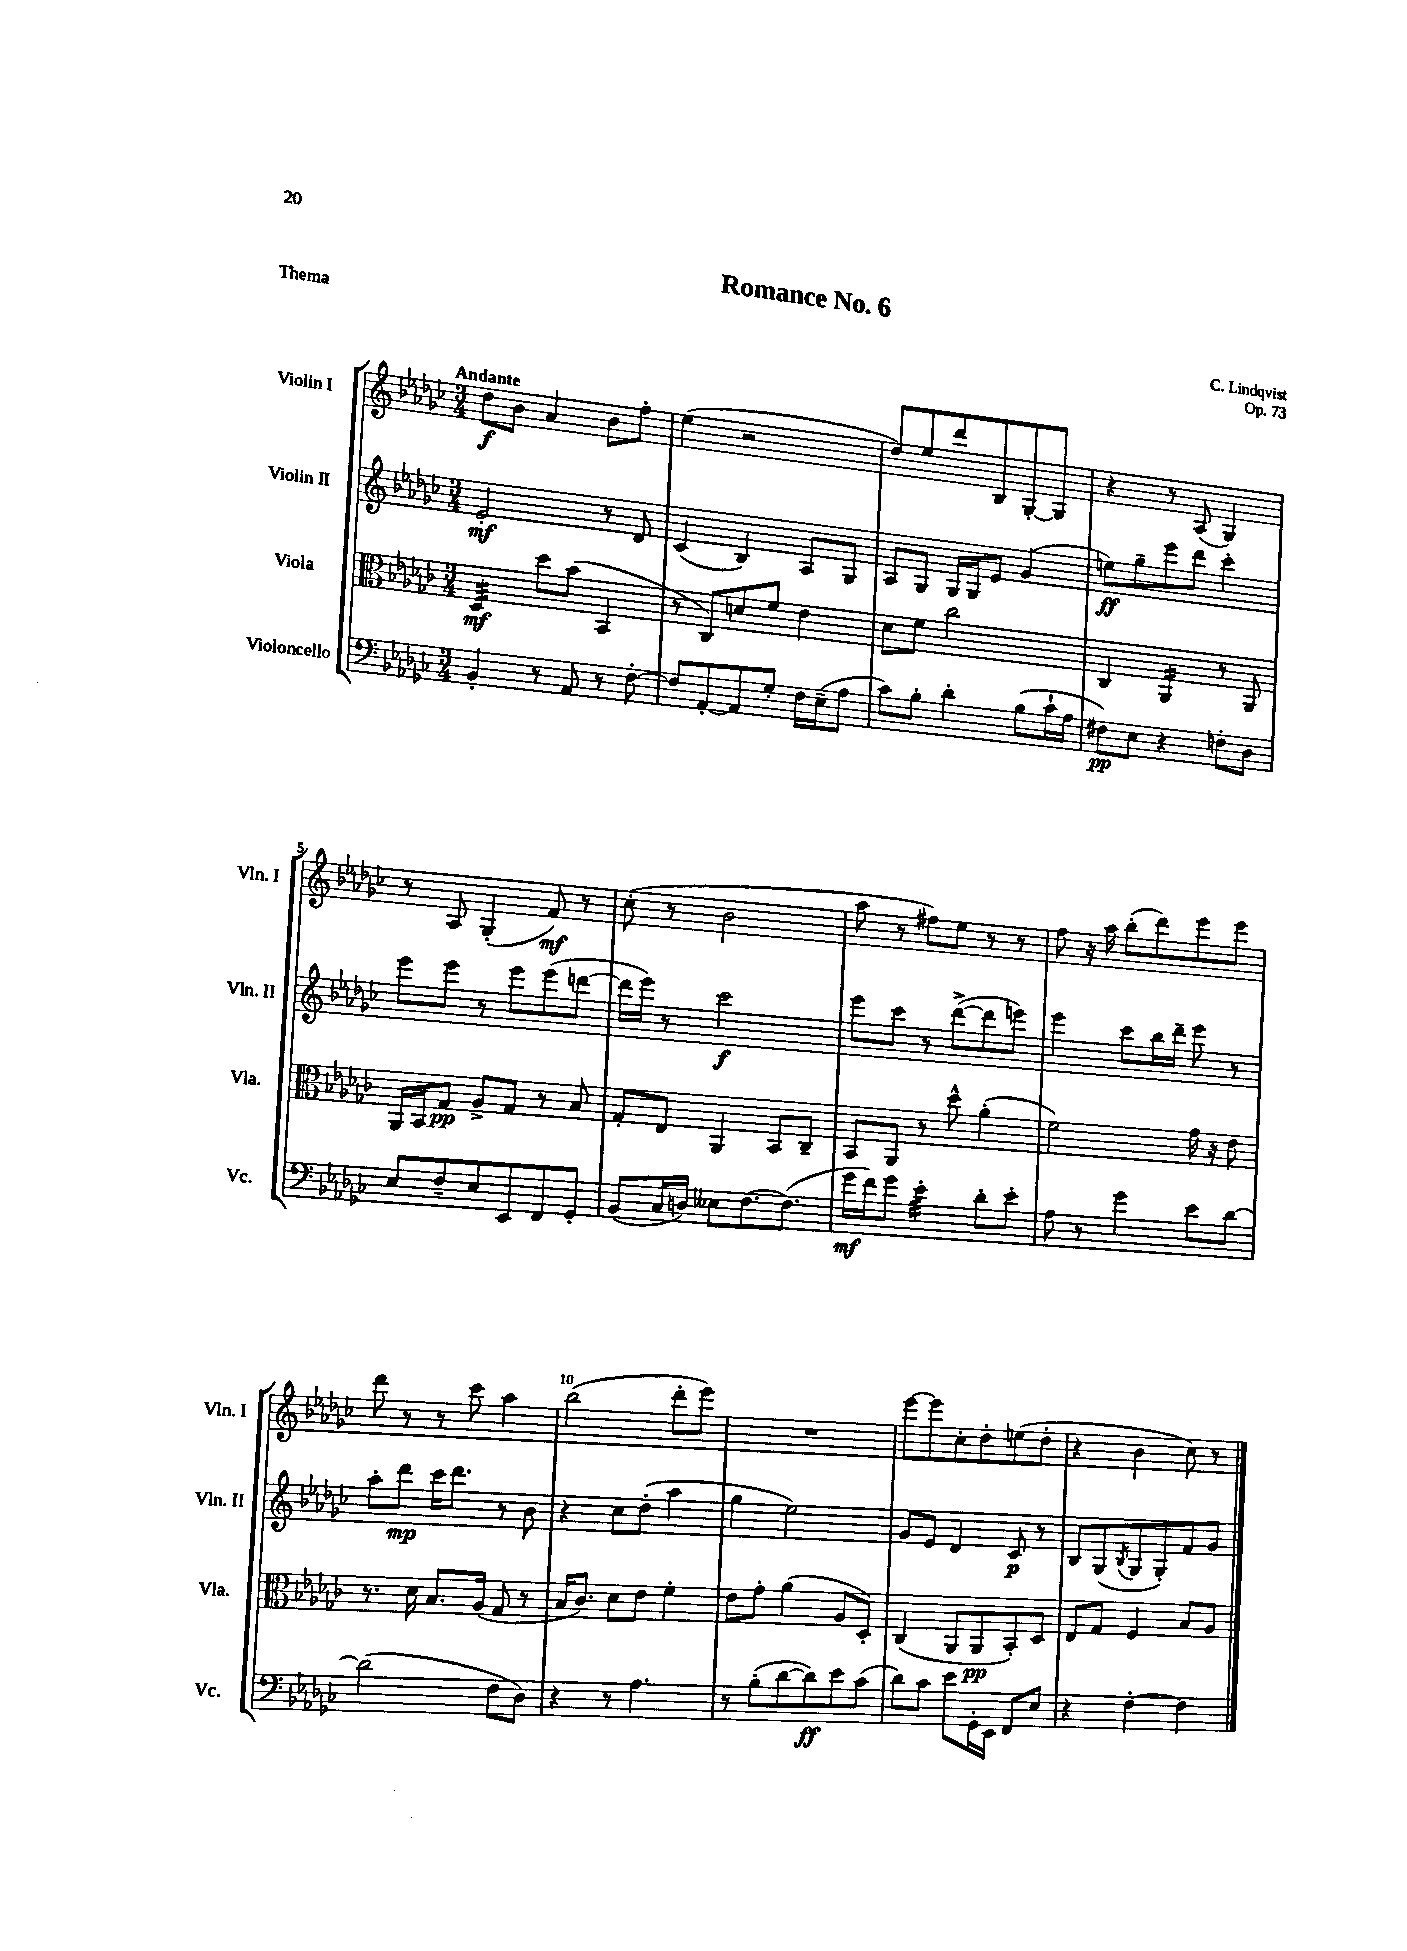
\header { title = "Romance No. 6" composer = "C. Lindqvist" opus = "Op. 73" piece = "Thema" }
<<
\new StaffGroup <<
\new Staff = "s0" \with { instrumentName = "Violin I" shortInstrumentName = "Vln. I" } {
    \clef treble \key ges \major \numericTimeSignature \time 3/4 \tempo "Andante"
    des''8\f bes'8 aes'4 bes'8 f''8-. |
    ees''4( r2 |
    des''8) ees''8 des'''8 bes8 ges8~-. ges8 |
    r4 r8 aes8( ges4) |
    r8 aes8 ges4-.( f'8\mf) r8 |
    ces''8-.( r8 bes'2 |
    aes''8 r8 fis''8) ees''8 r8 r8 |
    f''8 r16 aes''16 bes''8-.( des'''8) ees'''8 ees'''8 |
    des'''8 r8 r8 ces'''8 aes''4 |
    bes''2( des'''8-. ees'''8) |
    R2. |
    ees'''8~ ees'''8 ces''8-. des''8-. e''8( des''8-. |
    r4 bes'4 ces''8) r8 \bar "|." |
}
\new Staff = "s1" \with { instrumentName = "Violin II" shortInstrumentName = "Vln. II" } {
    \clef treble \key ges \major \numericTimeSignature \time 3/4
    ees'2-.\mf r8 des'8 |
    ces'4( bes4) aes8 ges8 |
    aes8 ges8 ges16 ges16 ees'8 ges'4( |
    e''8\ff) ges''8-- ees'''8 des'''8 ces'''4-. |
    ees'''8 ees'''8 r8 ees'''8 ees'''8( d'''8~ |
    d'''16 ees'''16) r8 ces'''2\f |
    ees'''8 ces'''8 r8 des'''8~->( des'''8 e'''8) |
    ees'''4 ces'''8 bes''16 des'''16-- ees'''8 r8 |
    aes''8-. des'''8\mp ces'''16 des'''8. r8 bes'8 |
    r4 ces''8 des''8-.( aes''4 |
    ges''4 ees''2) |
    ges'8 ees'8 des'4 ces'8\p r8 |
    bes8 ges8( \acciaccatura { bes8 } ges8 ges8-.) f'8 ges'8 \bar "|." |
}
\new Staff = "s2" \with { instrumentName = "Viola" shortInstrumentName = "Vla." } {
    \clef alto \key ges \major \numericTimeSignature \time 3/4
    des4:32\mf des''8 bes'8( bes,4 |
    r8 ces8) d'8 f'8 ees'4 |
    des'8 f'8 ces''2 |
    ces4 aes,4:16 r8 aes,8 |
    aes,16 bes,16 ges8\pp aes8-> ges8 r8 bes8 |
    ges8-. ees8 aes,4 bes,8 ces8-- |
    bes,8 aes,8 r8 des''8-^ aes'4-.( |
    f'2) ges'16 r16 ees'8 |
    r8. des'16 bes8. aes16( ges8 r8 |
    bes16 ces'8.) des'8 ees'8 f'4-. |
    ees'8 ges'8-. aes'4( aes8 des8-.) |
    ces4( aes,8 aes,8\pp bes,8-.) des8 |
    ees8 ges8 f4 bes8 aes8 \bar "|." |
}
\new Staff = "s3" \with { instrumentName = "Violoncello" shortInstrumentName = "Vc." } {
    \clef bass \key ges \major \numericTimeSignature \time 3/4
    bes,4-. r8 aes,8 r8 f8~-. |
    f8 aes,8~-. aes,8 ges8-. f16 ees16--( aes8 |
    ces'8) bes8-. des'4-. bes8( ces'16-! aes16 |
    fis8\pp) ees8 r4 f8-. des8 |
    ees8 f8-- ees8 ees,8 f,8 ges,8-. |
    bes,8( ces16 d16) eeses8 f8.~ f8.( |
    ges'16\mf f'16) ges'8 ees'4:32-. des'8-. ees'8-. |
    aes8 r8 ges'4 ees'8 des'8~ |
    des'2( f8 des8) |
    r4 r8 aes4. |
    r8 bes8-.( des'8~ des'8\ff) ees'8 ces'8( |
    des'8) ces'8 ees'8 ges,16-. ees,16 f,8 ees8 |
    r4 f4~-. f4 \bar "|." |
}
>>
>>
\layout { \context { \Score \override BarNumber.break-visibility = ##(#f #t #t) barNumberVisibility = #(every-nth-bar-number-visible 5) } }
